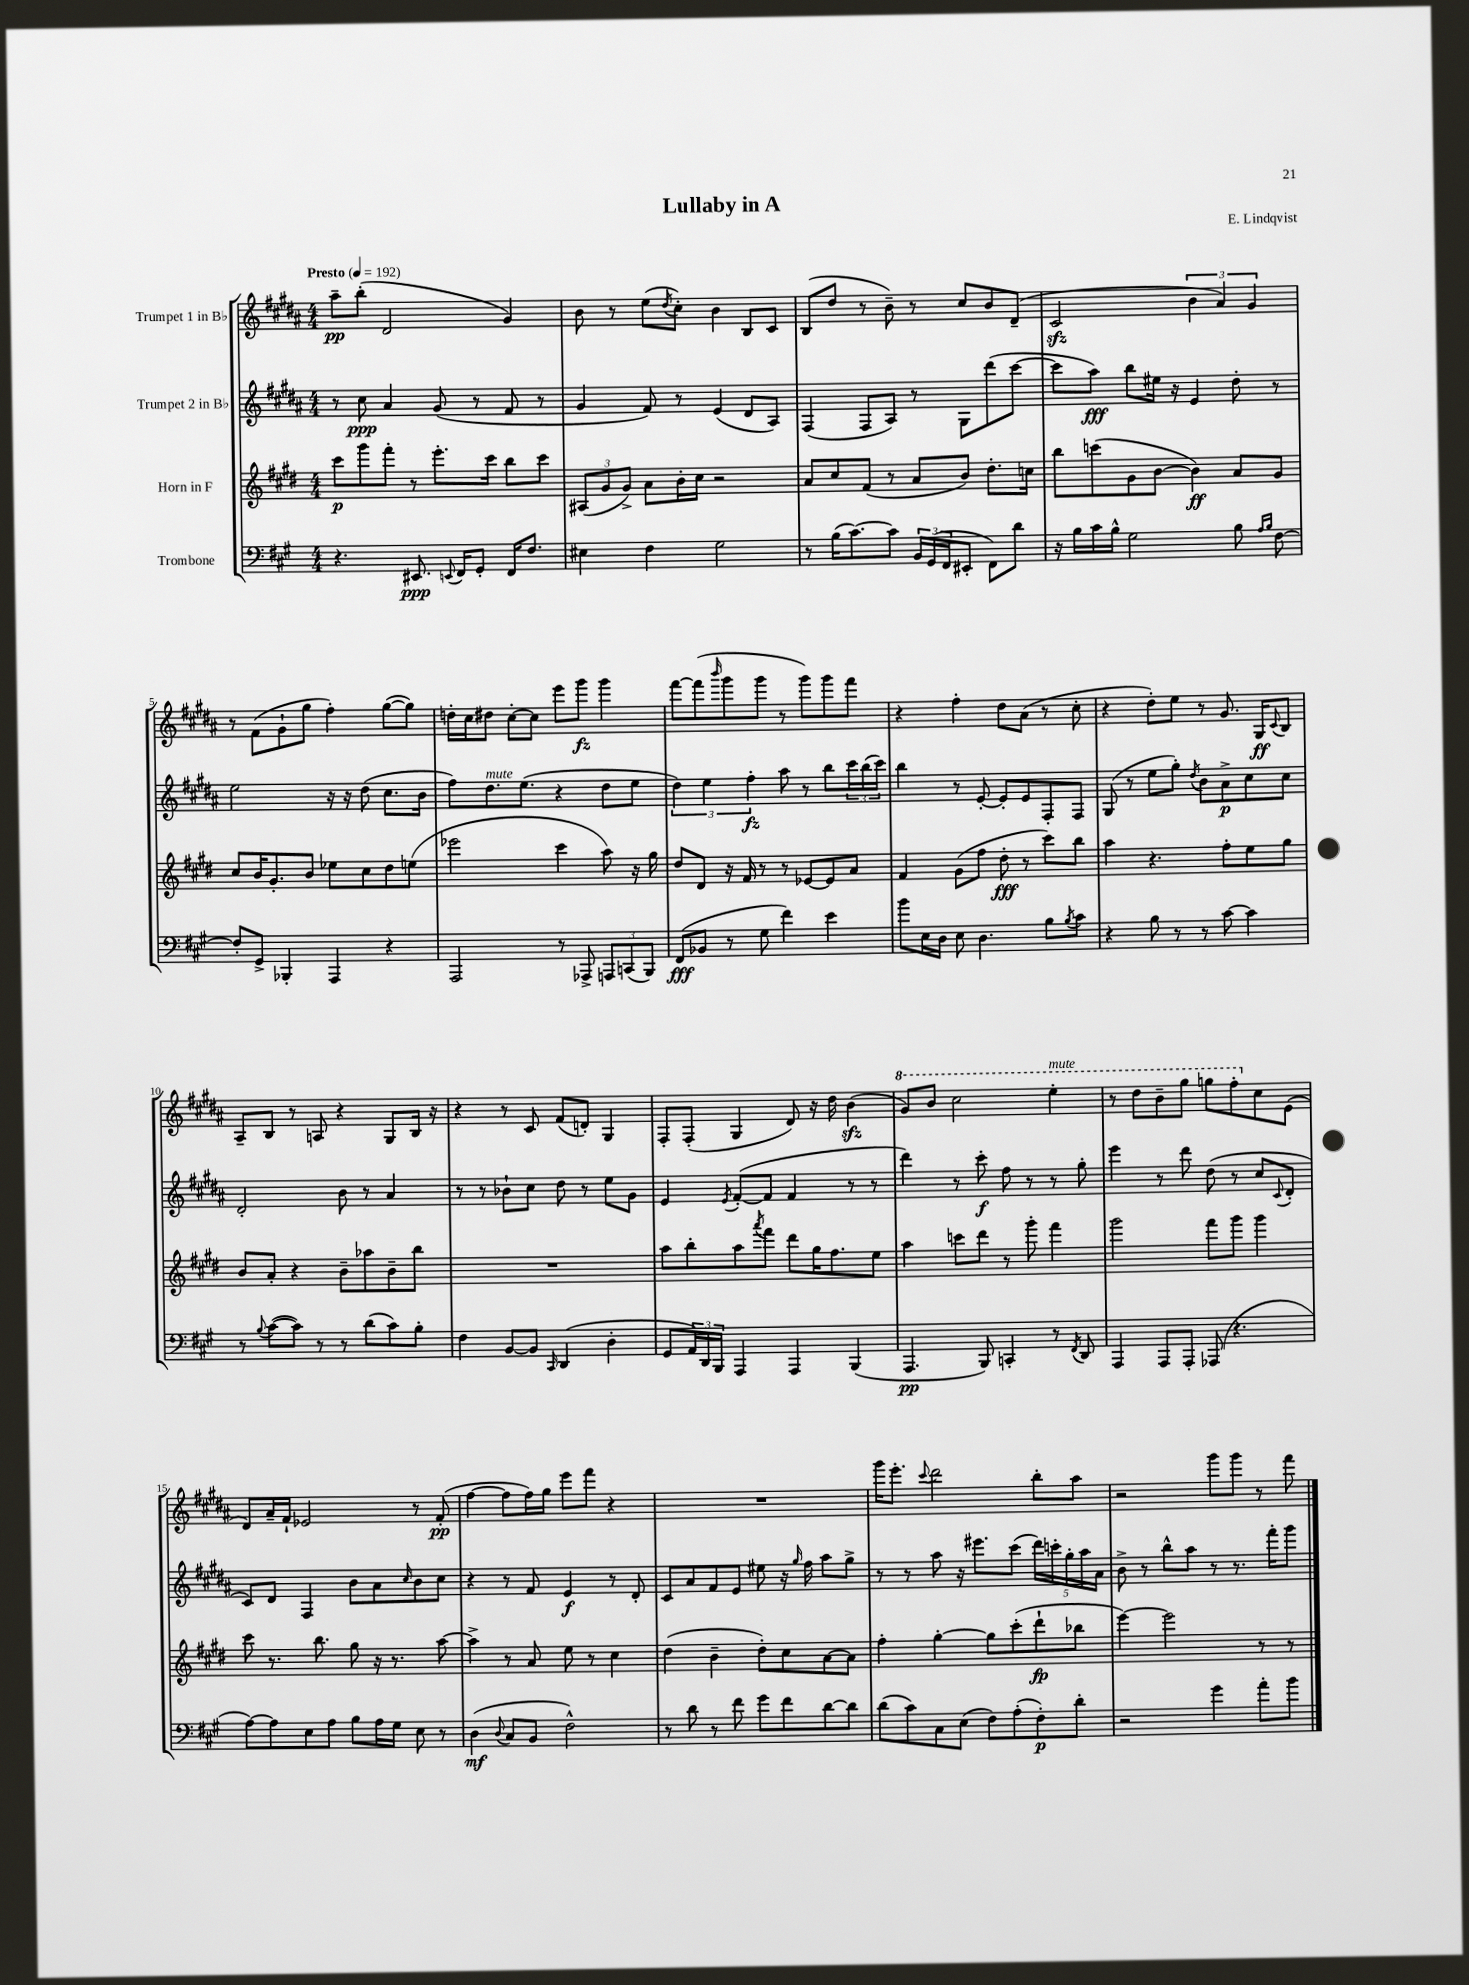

**kern	**dynam	**kern	**dynam	**kern	**dynam	**kern	**dynam
*part4	*part4	*part3	*part3	*part2	*part2	*part1	*part1
*staff4	*staff4	*staff3	*staff3	*staff2	*staff2	*staff1	*staff1
*I"Trombone	*	*I"Horn in F	*	*I"Trumpet 2 in B♭	*	*I"Trumpet 1 in B♭	*
*clefF4	*	*clefG2	*	*clefG2	*	*clefG2	*
*k[f#c#g#]	*	*k[f#c#g#d#]	*	*k[f#c#g#d#a#]	*	*k[f#c#g#d#a#]	*
*M4/4	*	*M4/4	*	*M4/4	*	*M4/4	*
*MM192	*	*MM192	*	*MM192	*	*MM192	*
=1	=1	=1	=1	=1	=1	=1	=1
!	!	!	!	!	!	!LO:TX:a:B:t=Presto	!
4.r	.	8ccc#\L	p	8r	.	8aa#~\L	pp
.	.	8ggg#\	.	8cc#\	ppp	(8bb'\J	.
.	.	8fff#'\J	.	4a#/	.	2d#/	.
8.EE#X/	ppp	8r	.	.	.	.	.
.	.	8.eee'\L	.	(8g#/	.	.	.
8qqEEn/	.	.	.	.	.	.	.
16FF#/KL	.	.	.	.	.	.	.
8GG#'/J	.	.	.	8r	.	.	.
.	.	16ccc#\Jk	.	.	.	.	.
16FF#/KL	.	8bb\L	.	8f#/	.	4g#/)	.
8.F#/J	.	.	.	.	.	.	.
.	.	8ccc#\J	.	8r	.	.	.
=2	=2	=2	=2	=2	=2	=2	=2
4E#X\	.	(12A#X/L	.	4g#/	.	8b\	.
.	.	12g#/	.	.	.	.	.
.	.	.	.	.	.	8r	.
.	.	12g#^/J)	.	.	.	.	.
4F#\	.	8a\L	.	8f#/)	.	(8ee\L	.
.	.	.	.	.	.	8qdd#/	.
.	.	16b'\L	.	8r	.	8cc#'\J)	.
.	.	16cc#\JJ	.	.	.	.	.
2G#\	.	2r	.	(4e/	.	4b\	.
.	.	.	.	8d#/L	.	8B/L	.
.	.	.	.	8A#/J)	.	8c#/J	.
=3	=3	=3	=3	=3	=3	=3	=3
8r	.	8a/L	.	(4F#/	.	(8B/L	.
(16B\KL	.	8cc#/	.	.	.	8dd#/J	.
[8.c#\)	.	.	.	.	.	.	.
.	.	(8f#/J	.	8F#/L	.	8r	.
8c#\J]	.	8r	.	8A#/J)	.	8b~\)	.
24BB/LL	.	8a/L	.	8r	.	8r	.
(24GG#/	.	.	.	.	.	.	.
24FF#/J	.	.	.	.	.	.	.
8EE#X'/J	.	8b/J)	.	8G#\L	.	8cc#/L	.
8FF#\L)	.	8.dd#'\L	.	(8ddd#\	.	8b/	.
8d\J	.	.	.	[8ccc#\J	.	(8d#~/J	.
.	.	16ccn\Jk	.	.	.	.	.
=4	=4	=4	=4	=4	=4	=4	=4
16r	.	8bb\L	.	8ccc#\L]	.	2c#zz/	.
16B\LL	.	.	.	.	.	.	.
16c#\	.	(8cccn\	.	8aa#\J)	fff	.	.
16B^^\JJ	.	.	.	.	.	.	.
2G#\	.	8g#\	.	8bb\L	.	.	.
.	.	[8b\J	.	16ee#X\Jk	.	.	.
.	.	.	.	16r	.	.	.
.	.	4b\])	ff	4e/	.	6b\	.
.	.	.	.	.	.	6a#/)	.
8B\	.	8a/L	.	8dd#'\	.	.	.
.	.	.	.	.	.	6g#/	.
16qqA/LL	.	.	.	.	.	.	.
16qqB/JJ	.	.	.	.	.	.	.
[8F#\	.	8g#/J	.	8r	.	.	.
!!LO:LB:g=z
=5	=5	=5	=5	=5	=5	=5	=5
8F#'/L]	.	8cc#/L	.	2ee\	.	8r	.
8GG#^/J	.	16b/K	.	.	.	(8f#\L	.
.	.	8.g#'/	.	.	.	.	.
4BBB-X'/	.	.	.	.	.	8g#`\	.
.	.	8b/J	.	.	.	8gg#\J	.
4AAA/	.	8ee-X\L	.	16r	.	4ff#'\)	.
.	.	.	.	16r	.	.	.
.	.	8cc#\	.	(8dd#\	.	.	.
4r	.	8dd#\	.	8.cc#\L	.	([8gg#\L	.
.	.	(8een\J	.	.	.	8gg#\J])	.
.	.	.	.	16b\Jk	.	.	.
=6	=6	=6	=6	=6	=6	=6	=6
2AAA/	.	2eee-X\	.	8ff#\L)	.	16ddn'\LL	.
.	.	.	.	.	.	16cc#\J	.
!	!	!	!	!LO:TX:a:i:t=mute	!	!	!
.	.	.	.	8.dd#\	.	8dd#X\J	.
.	.	.	.	.	.	[8cc#'\L	.
.	.	.	.	(8.ee\J	.	.	.
.	.	.	.	.	.	8cc#\J]	.
8r	.	4ccc#\	.	4r	.	8eee\L	.
8AAA-X^/	.	.	.	.	.	8ggg#\J	fz
12AAAn/L	.	8aa\)	.	8dd#\L	.	4ggg#\	.
(12CCn/	.	.	.	.	.	.	.
.	.	16r	.	8ee\J	.	.	.
12BBB/J)	.	.	.	.	.	.	.
.	.	16gg#\	.	.	.	.	.
=7	=7	=7	=7	=7	=7	=7	=7
(8FF#/L	fff	8dd#/L	.	6dd#\)	.	[8fff#\L	.
8BB-X/J	.	8d#/J	.	.	.	(8fff#\]	.
.	.	.	.	6ee\	.	.	.
.	.	.	.	.	.	16qqbbb/	.
8r	.	16r	.	.	.	8ggg#\	.
.	.	16f#/	.	.	.	.	.
.	.	.	.	6ff#'\	fz	.	.
8G#\	.	8r	.	.	.	8ggg#\J	.
4f#\)	.	8r	.	8aa#\	.	8r	.
.	.	[8e-X/L	.	8r	.	8ggg#\L)	.
4e\	.	8e-/]	.	8bb\L	.	8ggg#\	.
.	.	8a/J	.	24ccc#\L	.	8fff#\J	.
.	.	.	.	(24bb\	.	.	.
.	.	.	.	24ccc#\JJ)	.	.	.
=8	=8	=8	=8	=8	=8	=8	=8
8b\L	.	4f#/	.	4bb\	.	4r	.
16E\L	.	.	.	.	.	.	.
16D\JJ	.	.	.	.	.	.	.
8E\	.	(8g#\L	.	8r	.	4ff#'\	.
4.D\	.	8ff#\J	.	[8e'/	.	.	.
.	.	8dd#'\	fff	8e'/L]	.	8dd#\L	.
.	.	8r	.	8e/	.	(8a#\J	.
8B\L	.	8ccc#\L)	.	8F#'/	.	8r	.
8qB/	.	.	.	.	.	.	.
8c#\J	.	8bb\J	.	8F#/J	.	8cc#'\	.
=9	=9	=9	=9	=9	=9	=9	=9
4r	.	4aa\	.	(8G#/	.	4r	.
.	.	.	.	8r	.	.	.
8B\	.	4.r	.	8ee\L	.	8dd#'\L)	.
8r	.	.	.	8gg#'\J)	.	8ee\J	.
.	.	.	.	8qdd#/	.	.	.
8r	.	.	.	8b\L	.	8r	.
[8c#\	.	8ff#'\L	.	8a#^\	p	8.g#/	.
4c#\]	.	8ee\	.	8cc#\	.	.	.
.	.	.	.	.	.	16G#/KL	ff
.	.	.	.	.	.	8qqc#/	.
.	.	8gg#\J	.	8cc#\J	.	8B/J	.
!!LO:LB:g=z
=10	=10	=10	=10	=10	=10	=10	=10
8r	.	8b/L	.	2d#'/	.	8A#~/L	.
8qqB/	.	.	.	.	.	.	.
([8c#\L	.	8a'/J	.	.	.	8B/J	.
8c#\J])	.	4r	.	.	.	8r	.
8r	.	.	.	.	.	8An/	.
8r	.	8b~\L	.	8b\	.	4r	.
(8d\L	.	8aa-X\	.	8r	.	.	.
8c#\)	.	8b~\	.	4a#/	.	8G#/L	.
8B'\J	.	8bb\J	.	.	.	16B/Jk	.
.	.	.	.	.	.	16r	.
=11	=11	=11	=11	=11	=11	=11	=11
4F#\	.	1r	.	8r	.	4r	.
.	.	.	.	8r	.	.	.
[8BB/L	.	.	.	8b-X`\L	.	8r	.
8BB/J]	.	.	.	8cc#\J	.	8c#/	.
16qqCC#/	.	.	.	.	.	.	.
(4DD/	.	.	.	8dd#\	.	(8f#/L	.
.	.	.	.	8r	.	8dn'/J)	.
4D'\	.	.	.	8ee\L	.	4G#/	.
.	.	.	.	8g#\J	.	.	.
=12	=12	=12	=12	=12	=12	=12	=12
8GG#/L	.	8aa\L	.	4e/	.	8F#'/L	.
24AA/L)	.	8bb'\	.	.	.	(8F#'/J	.
24DD/	.	.	.	.	.	.	.
24BBB/JJ	.	.	.	.	.	.	.
.	.	.	.	8qe/	.	.	.
4AAA/	.	8aa\	.	([8f#'/L	.	4G#/	.
.	.	8qaaa/	.	.	.	.	.
.	.	8fff#\J	.	8f#/J]	.	.	.
4AAA/	.	8ddd#\L	.	4f#/	.	8d#/)	.
.	.	16gg#\K	.	.	.	16r	.
.	.	8.ff#\	.	.	.	16dd#\	.
(4BBB/	.	.	.	8r	.	(4bzz\	.
.	.	8ee\J	.	8r	.	.	.
=13	=13	=13	=13	=13	=13	=13	=13
*	*	*	*	*	*	*8va	*
4.AAA/	pp	4aa\	.	4ddd#\)	.	8gg#/L)	.
.	.	.	.	.	.	8bb/J	.
.	.	8cccn\L	.	8r	.	2ccc#\	.
8BBB/)	.	8ddd#\J	.	8ccc#'\	f	.	.
4CCn'/	.	8r	.	8ff#\	.	.	.
.	.	8ggg#'\	.	8r	.	.	.
!	!	!	!	!	!	!LO:TX:a:i:t=mute	!
8r	.	4fff#\	.	8r	.	4eee'\	.
8qFF#/	.	.	.	.	.	.	.
8DD/	.	.	.	8gg#'\	.	.	.
=14	=14	=14	=14	=14	=14	=14	=14
4AAA/	.	2ggg#\	.	4eee\	.	8r	.
.	.	.	.	.	.	8ddd#\L	.
8AAA/L	.	.	.	8r	.	8bb~\	.
8AAA'/J	.	.	.	8ddd#\	.	8ggg#\J	.
(8AAA-X/	.	8fff#\L	.	(8dd#\	.	8gggn\L	.
4.r	.	8ggg#\J	.	8r	.	8fff#'\	.
*	*	*	*	*	*	*X8va	*
.	.	4ggg#\	.	8cc#/L	.	8cc#\	.
.	.	.	.	8qqc#/	.	.	.
.	.	.	.	8d#'/J	.	(8e\J	.
!!LO:LB:g=z
=15	=15	=15	=15	=15	=15	=15	=15
[8A\L)	.	8ccc#\	.	8c#/L)	.	8d#/L)	.
8A\]	.	8.r	.	8d#/J	.	16a#~/L	.
.	.	.	.	.	.	16f#`/JJ	.
8E\	.	.	.	4F#/	.	2e-X/	.
.	.	8.bb\	.	.	.	.	.
8A\J	.	.	.	.	.	.	.
8B\L	.	8gg#\	.	8b\L	.	.	.
16A\L	.	16r	.	8a#\	.	.	.
16G#\JJ	.	8.r	.	.	.	.	.
.	.	.	.	16qqcc#/	.	.	.
8E\	.	.	.	8b\	.	8r	.
8r	.	[8aa\	.	8cc#\J	.	(8f#'/	pp
=16	=16	=16	=16	=16	=16	=16	=16
(4D\	mf	4aa^\]	.	4r	.	[4ff#\	.
8qqD/	.	.	.	.	.	.	.
8C#/L	.	8r	.	8r	.	8ff#\L]	.
8BB/J	.	8a/	.	8f#/	.	16ff#\L)	.
.	.	.	.	.	.	16gg#\JJ	.
2F#^^\)	.	8ee\	.	4e/	f	8eee\L	.
.	.	8r	.	.	.	8fff#\J	.
.	.	4cc#\	.	8r	.	4r	.
.	.	.	.	8d#'/	.	.	.
=17	=17	=17	=17	=17	=17	=17	=17
8r	.	(4dd#\	.	8c#/L	.	1r	.
8d\	.	.	.	8a#/	.	.	.
8r	.	4b~\	.	8f#/	.	.	.
8f#\	.	.	.	8e/J	.	.	.
8g#\L	.	8dd#'\L)	.	8ee#X\	.	.	.
8f#\	.	8cc#\	.	16r	.	.	.
.	.	.	.	16qqgg#/	.	.	.
.	.	.	.	16ff#\	.	.	.
[8d\	.	[8a\	.	8aa#\L	.	.	.
8d\J]	.	8a\J]	.	8gg#^\J	.	.	.
=18	=18	=18	=18	=18	=18	=18	=18
(8d\L	.	4ff#'\	.	8r	.	16ggg#\KL	.
.	.	.	.	.	.	8.eee'\J	.
8c#\)	.	.	.	8r	.	.	.
.	.	.	.	.	.	8qqccc#/	.
8C#\	.	[4gg#'\	.	8aa#\	.	2ddd#\	.
(8E\J	.	.	.	16r	.	.	.
.	.	.	.	8.eee#X\L	.	.	.
8F#\L)	.	8gg#\L]	.	.	.	.	.
(8A'\	.	(8ccc#'\	.	(8ccc#\J	.	.	.
8F#'\)	p	8ddd#`\	fp	20ddd#\LL)	.	8bb'\L	.
.	.	.	.	20cccn'\	.	.	.
.	.	.	.	20gg#'\	.	.	.
8d'\J	.	8bb-X\J	.	.	.	8aa#\J	.
.	.	.	.	20aa#\	.	.	.
.	.	.	.	20a#\JJ	.	.	.
=19	=19	=19	=19	=19	=19	=19	=19
2r	.	[4eee\)	.	8b^\	.	2r	.
.	.	.	.	8r	.	.	.
.	.	2eee\]	.	8bb^^\L	.	.	.
.	.	.	.	8aa#\J	.	.	.
4g#\	.	.	.	8r	.	8ggg#\L	.
.	.	.	.	8.r	.	8ggg#\J	.
8a'\L	.	8r	.	.	.	8r	.
.	.	.	.	16fff#'\KL	.	.	.
8b\J	.	8r	.	8ggg#\J	.	8fff#\	.
==	==	==	==	==	==	==	==
*-	*-	*-	*-	*-	*-	*-	*-
